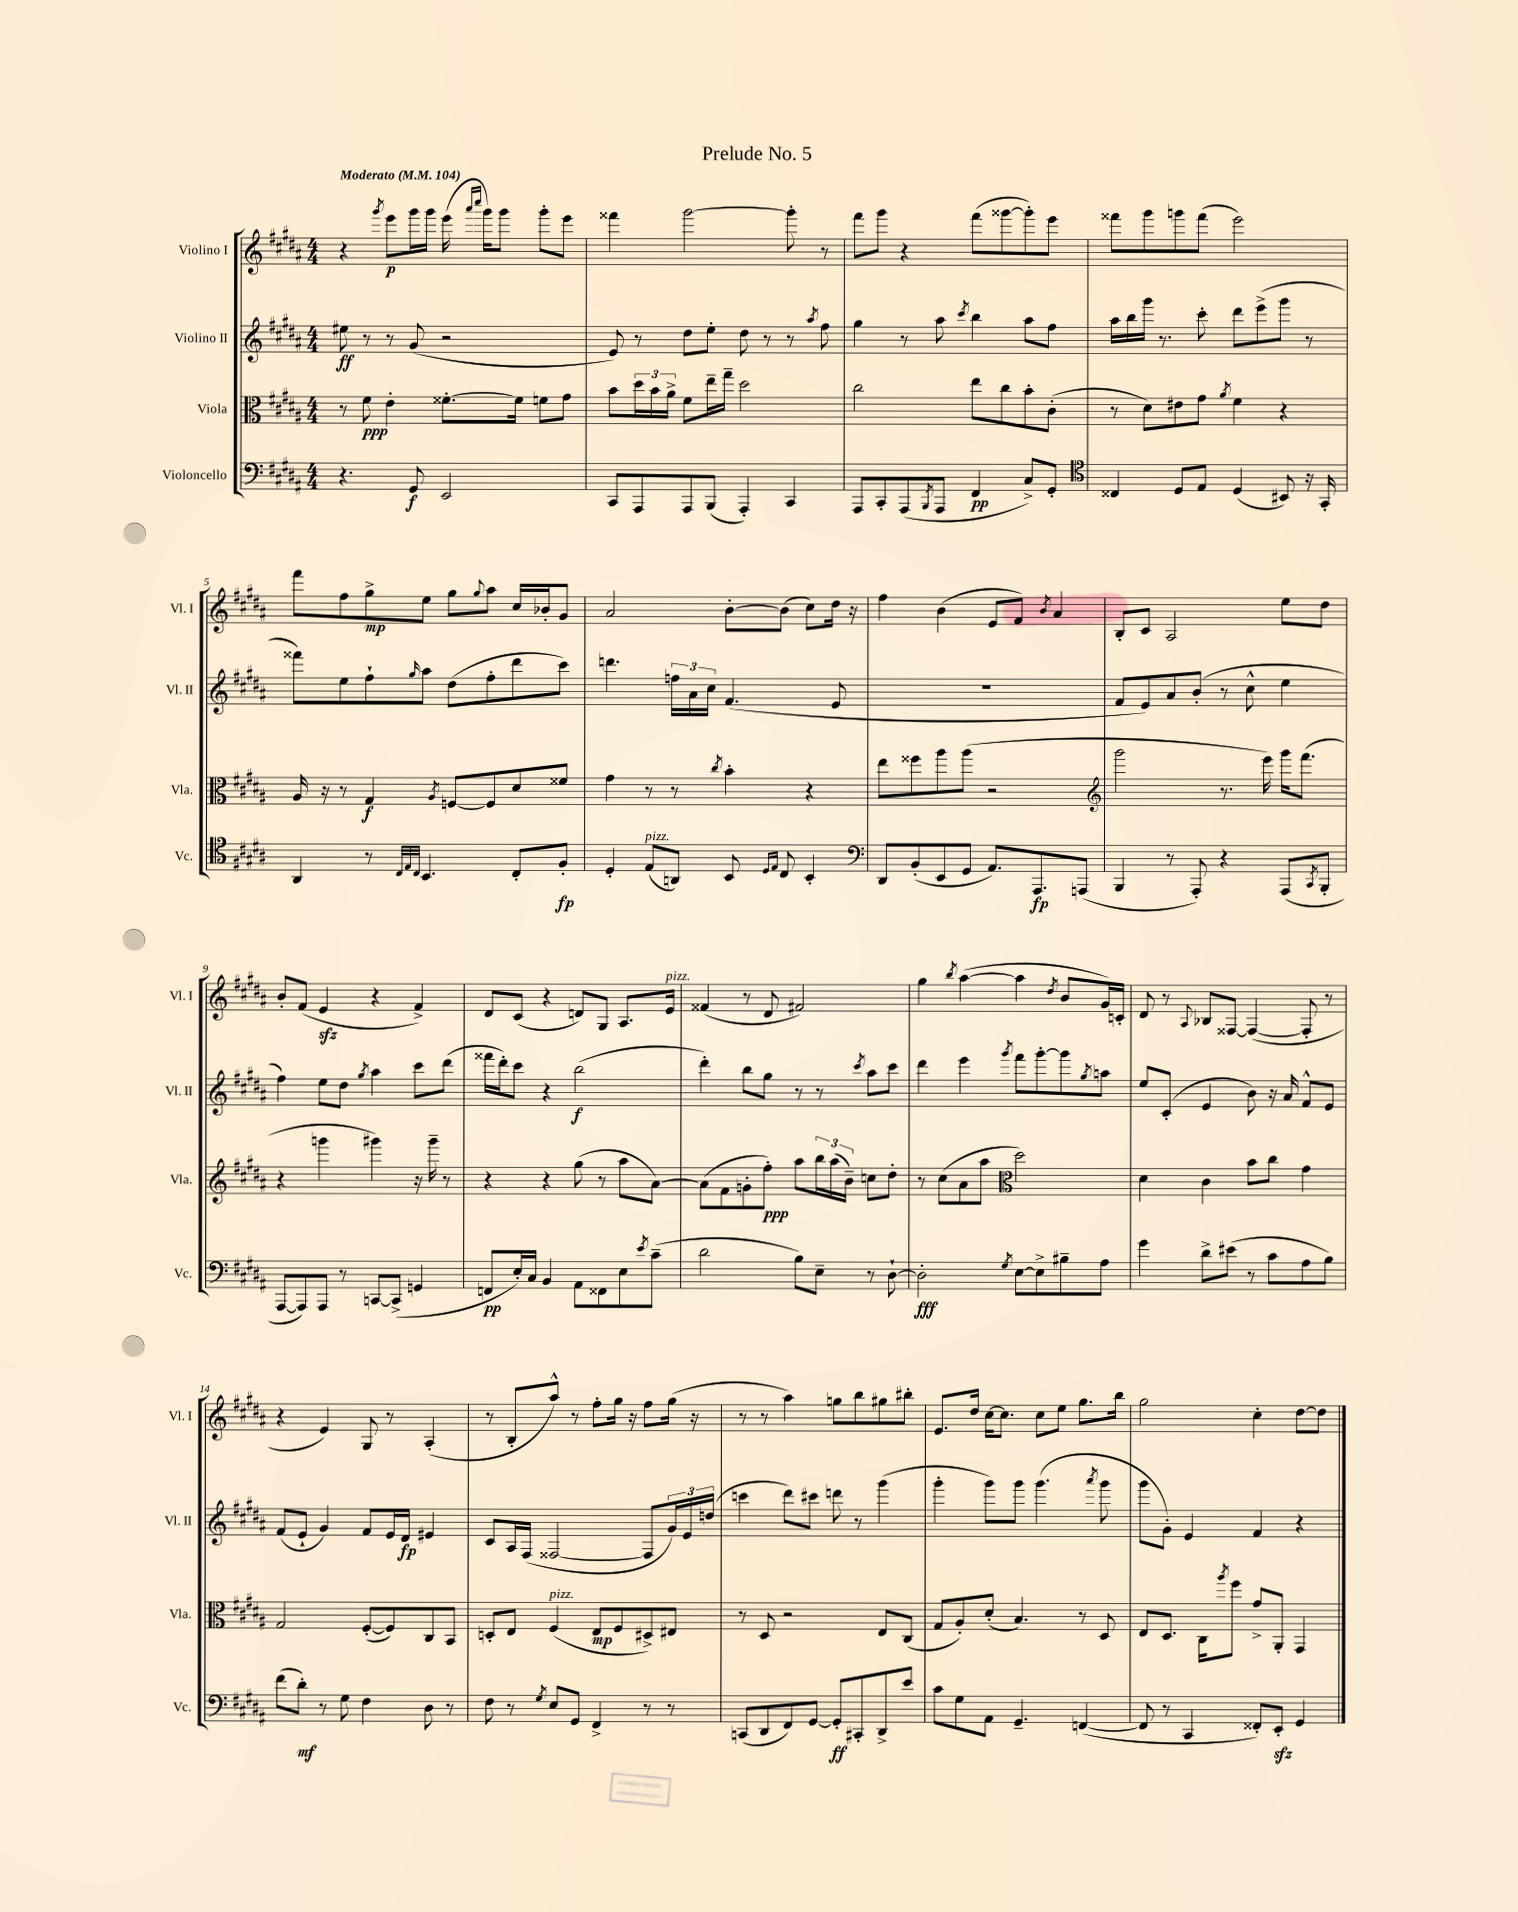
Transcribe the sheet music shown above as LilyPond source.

\header { title = "Prelude No. 5" }
<<
\new StaffGroup <<
\new Staff = "s0" \with { instrumentName = "Violino I" shortInstrumentName = "Vl. I" } {
    \clef treble \key b \major \numericTimeSignature \time 4/4 \tempo "Moderato" 4 = 104
    r4 \acciaccatura { gis'''8 } e'''8\p gis'''16 gis'''16 e'''16( \grace { ais'''16 cis''''16 } gis'''16) gis'''8 gis'''8-. e'''8 |
    fisis'''4 gis'''2~ gis'''8-. r8 |
    fis'''8 gis'''8 r4 fis'''8( gisis'''8~ gisis'''8-.) e'''8 |
    fisis'''8 gis'''8 g'''8 fisis'''8( e'''2) |
    fis'''8 fis''8 gis''8->\mp e''8 gis''8 \appoggiatura { gis''8 } ais''8 cis''16 bes'16-. gis'8 |
    ais'2 b'8~-. b'8( cis''8) dis''16 r16 |
    fis''4 b'4( e'8 fis'8) \acciaccatura { b'8 } ais'4 |
    b8-. cis'8 ais2 e''8 dis''8 |
    b'8-. fis'8( e'4\sfz r4 fis'4->) |
    dis'8 cis'8( r4 d'8) gis8 ais8. e'16^\markup { \italic "pizz." } |
    fisis'4( r8 dis'8 fis'2) |
    gis''4 \acciaccatura { b''8 } ais''4~( ais''4 \acciaccatura { dis''8 } b'8 gis'16) c'16-. |
    dis'8 r8 \appoggiatura { ais8 } bes8 fisis8~ fisis4~( fisis8-. r8 |
    r4 e'4) gis8 r8 ais4-.( |
    r8 b8-. ais''8-^) r8 fis''8-. gis''16 r16 fis''8 gis''16( r16 |
    r8 r8 ais''4) g''8 b''8 gis''8 bis''8-. |
    e'8. dis''16 cis''16~ cis''8. cis''8 e''8 gis''8. b''16 |
    gis''2 cis''4-. dis''8~ dis''8 \bar "|." |
}
\new Staff = "s1" \with { instrumentName = "Violino II" shortInstrumentName = "Vl. II" } {
    \clef treble \key b \major \numericTimeSignature \time 4/4
    eis''8\ff r8 r8 gis'8( r2 |
    e'8) r8 dis''8 e''8-. dis''8 r8 r8 \acciaccatura { ais''8 } fis''8 |
    gis''4 r8 ais''8 \acciaccatura { cis'''8 } b''4 ais''8 fis''8 |
    ais''16 b''16 gis'''16 r8. cis'''8-. dis'''8 e'''8->( gis'''8 r8 |
    fisis'''8) e''8 fis''8-! \grace { gis''16 } ais''8 dis''8( fis''8-. dis'''8 cis'''8) |
    d'''4. \tuplet 3/2 { f''16 ais'16 cis''16 } fis'4.( e'8 |
    R1 |
    fis'8 e'8) ais'8 b'8-.( r8 cis''8-^ e''4 |
    fis''4) e''8 dis''8 \acciaccatura { gis''8 } ais''4 cis'''8 dis'''8( |
    fisis'''16 dis'''16-.) cis'''8 r4 b''2\f( |
    dis'''4-.) b''8 gis''8 r8 r8 \acciaccatura { cis'''8 } ais''8 cis'''8 |
    dis'''4 e'''4 \acciaccatura { gis'''8 } fis'''8 gis'''8~-. gis'''8 \acciaccatura { gis''8 } a''8 |
    e''8 cis'8-.( e'4 b'8) r16 ais'16 fis'8-^ e'8 |
    fis'8( e'8-! gis'4) fis'8 e'16 dis'16\fp eis'4 |
    cis'8 ais16 fis16( fisis2~ fisis8 \tuplet 3/2 { gis'16) e'16 d''16( } |
    c'''4 dis'''8) cis'''8 d'''8 r8 gis'''4( |
    gis'''4-. gis'''8) gis'''8 gis'''4.( \acciaccatura { ais'''8 } gis'''8 |
    gis'''8 gis'8-.) e'4 fis'4 r4 \bar "|." |
}
\new Staff = "s2" \with { instrumentName = "Viola" shortInstrumentName = "Vla." } {
    \clef alto \key b \major \numericTimeSignature \time 4/4
    r8 fis'8\ppp e'4-. fisis'8.~-. fisis'16 f'8 gis'8 |
    b'8 \tuplet 3/2 { dis''16 b'16 ais'16-> } fis'8 e''16-- gis''16-- dis''2 |
    cis''2 e''8 cis''8 b'8-. cis'8-.( |
    r8 dis'8) eis'8 gis'8 \acciaccatura { ais'8 } fis'4 r4 |
    ais16 r16 r8 gis4\f \acciaccatura { ais8 } f8~ f8 dis'8 fisis'8 |
    gis'4 r8 r8 \acciaccatura { cis''8 } b'4-. r4 |
    e''8 fisis''8 ais''8 ais''8( r2 |
    \clef treble gis'''2 r8. e'''16) gis'''16 fis'''8.( |
    r4 g'''4 gis'''4) r16 gis'''16-- r8 |
    r4 r4 gis''8( r8 ais''8 ais'8~) |
    ais'8( fis'8 g'8-. fis''8-.\ppp) ais''8 \tuplet 3/2 { b''16 ais''16( b'16--) } c''8 dis''8-. |
    r8 cis''8( ais'8 ais''8 \clef alto dis''2) |
    dis'4 cis'4 b'8 cis''8 gis'4 |
    gis2 fis8~-.( fis8) cis8 b,8 |
    d8-. e8 fis4^\markup { \italic "pizz." }( e8\mp fis8 dis8->) eis8 |
    r8 dis8 r2 e8 cis8( |
    gis8 ais8-.) dis'8-.( b4.) r8 dis8 |
    e8 dis8. cis16 \acciaccatura { ais''8 } fis''8 gis'8-> ais,8-. gis,4 \bar "|." |
}
\new Staff = "s3" \with { instrumentName = "Violoncello" shortInstrumentName = "Vc." } {
    \clef bass \key b \major \numericTimeSignature \time 4/4
    r4. gis,8\f e,2 |
    cis,8 ais,,8 ais,,8 b,,8( ais,,4-.) cis,4 |
    ais,,8 cis,8-. ais,,8( \acciaccatura { b,,8 } ais,,8 fis,4\pp cis8->) gis,8-. |
    \clef tenor cisis4 dis8 e8 dis4( bis,8) r16 gis,16-. |
    ais,4 r8 \grace { cis32 e32 cis32 } b,4. cis8-. fis8-.\fp |
    dis4-. e8^\markup { \italic "pizz." }( a,8) b,8 \grace { dis16 e16 } cis8 b,4-. |
    \clef bass dis,8 b,8-.( e,8 gis,8 ais,8.) ais,,8.\fp a,,8( |
    b,,4 r8 ais,,8-.) r4 ais,,8( \acciaccatura { cis,8 } b,,8-. |
    ais,,8~ ais,,8) ais,,8 r8 c,8~ c,8->( g,4 |
    f,8\pp e16-.) cis16 b,4 ais,8 fisis,8 e8 \acciaccatura { e'8 } cis'8--( |
    dis'2 b8) e8-- r8 dis8~-! |
    dis2-.\fff \acciaccatura { gis8 } e8~ e8-> bis8-- ais8 |
    gis'4 dis'8-> eis'8( r8 cis'8 ais8 b8) |
    fis'8( dis'8-.\mf) r8 gis8 fis4 dis8 r8 |
    fis8 r8 \acciaccatura { gis8 } e8 gis,8 fis,4-> r8 r8 |
    c,8( dis,8 fis,8) gis,8~ gis,8-.\ff cis,8-. dis,8-> e'8 |
    cis'8 gis8 ais,8 gis,4.-- f,4~( |
    f,8 r8 cis,4 fisis,8-.) e,8-.\sfz gis,4 \bar "|." |
}
>>
>>
